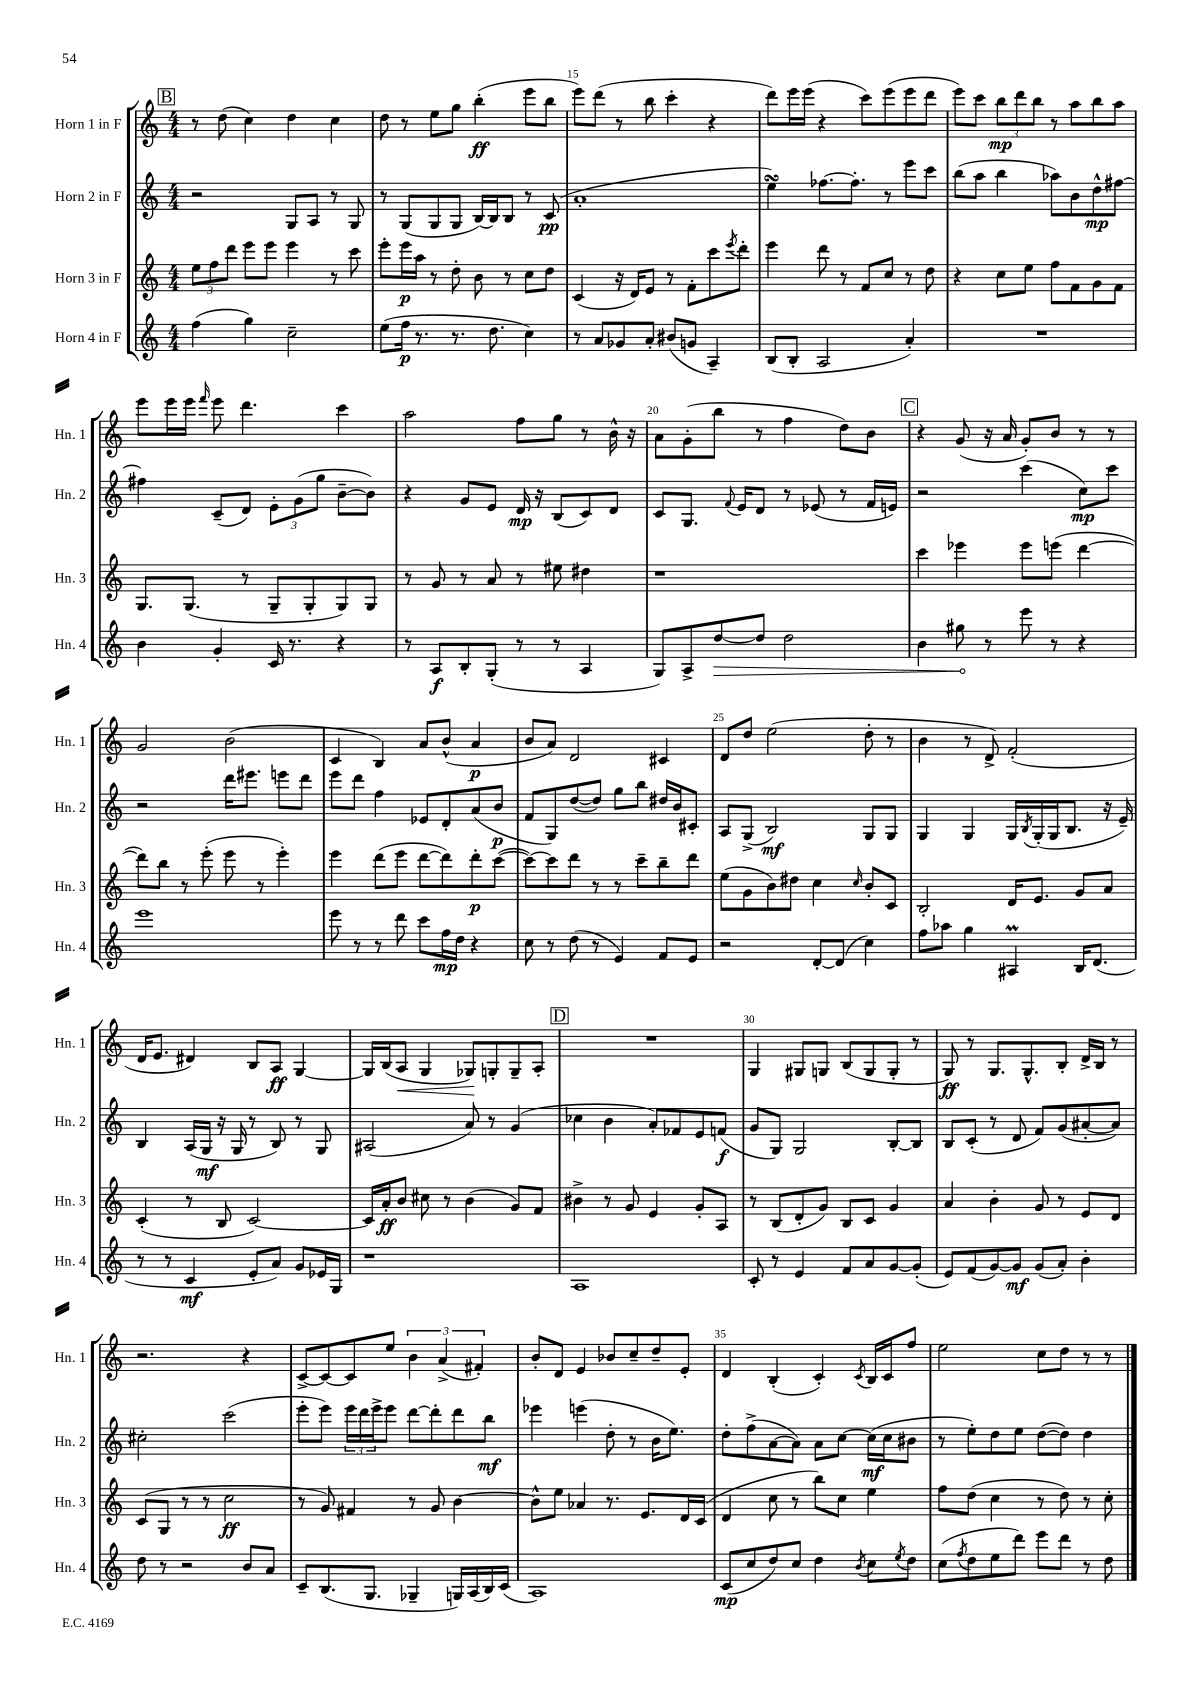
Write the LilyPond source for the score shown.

<<
\new StaffGroup <<
\new Staff = "s0" \with { instrumentName = "Horn 1 in F" shortInstrumentName = "Hn. 1" } {
    \clef treble \key c \major \numericTimeSignature \time 4/4
    \mark \markup { \box "B" } r8 d''8( c''4) d''4 c''4 |
    d''8 r8 e''8 g''8 b''4-.\ff( e'''8 b''8 |
    e'''8) d'''8( r8 b''8 c'''4-. r4 |
    d'''8) e'''16 e'''16( r4 c'''8) e'''8( e'''8 d'''8 |
    e'''8) c'''8 \tuplet 3/2 { b''8\mp d'''8 b''8 } r8 a''8 b''8 a''8 |
    e'''8 e'''16 e'''16 \grace { f'''16 } e'''8 d'''4. c'''4 |
    a''2 f''8 g''8 r8 b'16-^ r16 |
    a'8 g'8-.( b''8 r8 f''4 d''8) b'8 |
    \mark \markup { \box "C" } r4 g'8( r16 a'16 g'8-.) b'8 r8 r8 |
    g'2 b'2( |
    c'4 b4) a'8 b'8-^( a'4\p |
    b'8 a'8) d'2 cis'4 |
    d'8 d''8 e''2( d''8-. r8 |
    b'4 r8 d'8->) f'2-.( |
    d'16 e'8. dis'4) b8 a8\ff g4~ |
    g16 b16( a8\< g4 ges8\!) g8-. g8-- a8-. |
    \mark \markup { \box "D" } R1 |
    g4 gis8 g8 b8( g8 g8-. r8 |
    g8\ff) r8 g8. g8.-^ b8-. d'16-> b16 r8 |
    r2. r4 |
    c'8~-> c'8~ c'8 e''8 \tuplet 3/2 { b'4 a'4->( fis'4-.) } |
    b'8-. d'8 e'4 bes'8 c''8-- d''8-- e'8-. |
    d'4 b4-.( c'4-.) \acciaccatura { c'8 } b16 c'16 f''8 |
    e''2 c''8 d''8 r8 r8 \bar "|." |
}
\new Staff = "s1" \with { instrumentName = "Horn 2 in F" shortInstrumentName = "Hn. 2" } {
    \clef treble \key c \major \numericTimeSignature \time 4/4
    \mark \markup { \box "B" } r2 g8 a8 r8 g8 |
    r8 g8( g8 g8 b16~) b16 b8 r8 c'8\pp( |
    a'1-. |
    e''4\turn) fes''8.~ fes''8.-. r8 e'''8 c'''8 |
    b''8( a''8 b''4 aes''8) b'8 d''8-^\mp fis''8~ |
    fis''4 c'8--( d'8) \tuplet 3/2 { e'8-. g'8( g''8 } b'8~-- b'8) |
    r4 g'8 e'8 d'16\mp r16 b8( c'8) d'8 |
    c'8 g8. \appoggiatura { f'8 } e'16 d'8 r8 ees'8( r8 f'16 e'16) |
    \mark \markup { \box "C" } r2 c'''4( c''8\mp) c'''8 |
    r2 d'''16 eis'''8. e'''8 d'''8 |
    e'''8 d'''8 f''4 ees'8 d'8-. a'8( b'8\p |
    f'8 g8) d''8~( d''8) g''8 b''8 dis''16 b'16 cis'8-. |
    a8 g8->( b2\mf) g8 g8 |
    g4 g4 g16 \acciaccatura { b8 } g16-.( g16 b8. r16 e'16--) |
    b4 a16( g16\mf r16 g16 r8 b8) r8 g8 |
    ais2( a'8) r8 g'4( |
    \mark \markup { \box "D" } ces''4 b'4 a'8-.) fes'8 e'8 f'8\f( |
    g'8 g8) g2 b8~-. b8 |
    b8 c'8-.( r8 d'8 f'8) g'8( ais'8~-. ais'8) |
    cis''2-. c'''2( |
    e'''8-. e'''8) \tuplet 3/2 { e'''16 d'''16 e'''16-> } e'''8 d'''8~ d'''8-. d'''8 b''8\mf |
    ees'''4 e'''4( d''8-. r8 b'16 e''8.) |
    d''8-. f''8->( a'8~ a'8) a'8 c''8~ c''16\mf( c''16 bis'8 |
    r8 e''8-.) d''8 e''8 d''8~( d''8) d''4 \bar "|." |
}
\new Staff = "s2" \with { instrumentName = "Horn 3 in F" shortInstrumentName = "Hn. 3" } {
    \clef treble \key c \major \numericTimeSignature \time 4/4
    \mark \markup { \box "B" } \tuplet 3/2 { e''8 f''8 d'''8 } e'''8 e'''8 e'''4 r8 c'''8 |
    e'''8-. e'''16\p a''16 r8 d''8-. b'8 r8 c''8 d''8 |
    c'4( r16 d'16) e'8 r8 f'8-. c'''8 \acciaccatura { e'''8 } d'''8-. |
    e'''4 d'''8 r8 f'8 c''8 r8 d''8 |
    r4 c''8 e''8 f''8 f'8 g'8 f'8 |
    g8. g8.( r8 g8-- g8-. g8) g8 |
    r8 g'8 r8 a'8 r8 eis''8 dis''4 |
    r1 |
    \mark \markup { \box "C" } c'''4 ees'''4 ees'''8 e'''8( d'''4~ |
    d'''8) b''8 r8 e'''8-.( e'''8 r8 e'''4-.) |
    e'''4 d'''8( e'''8 d'''8~ d'''8) d'''8-.\p c'''8~( |
    c'''8~) c'''8 d'''8 r8 r8 c'''8-- b''8-- d'''8 |
    e''8( g'8 b'8) dis''8 c''4 \grace { c''16 } b'8-. c'8 |
    b2-. d'16 e'8. g'8 a'8 |
    c'4-.( r8 b8 c'2~) |
    c'16 a'16-.\ff b'8 cis''8 r8 b'4( g'8) f'8 |
    \mark \markup { \box "D" } bis'4-> r8 g'8 e'4 g'8-. a8 |
    r8 b8( d'8-. g'8) b8 c'8 g'4 |
    a'4 b'4-. g'8 r8 e'8 d'8 |
    c'8( g8 r8 r8 c''2\ff |
    r8 g'8) fis'4 r8 g'8 b'4~ |
    b'8-^ e''8 aes'4 r8. e'8. d'16 c'16( |
    d'4 c''8 r8 b''8) c''8 e''4 |
    f''8 d''8( c''4 r8 d''8) r8 c''8-. \bar "|." |
}
\new Staff = "s3" \with { instrumentName = "Horn 4 in F" shortInstrumentName = "Hn. 4" } {
    \clef treble \key c \major \numericTimeSignature \time 4/4
    \mark \markup { \box "B" } f''4( g''4) c''2-- |
    e''8( f''16\p r8. r8. d''8. c''4) |
    r8 a'8 ges'8 a'8-. bis'8( g'8 a4--) |
    b8( b8-. a2 a'4-.) |
    R1 |
    b'4 g'4-. c'16 r8. r4 |
    r8 a8\f b8-. g8-.( r8 r8 a4 |
    g8) a8-> \once \override Hairpin.circled-tip = ##t d''8~\> d''8 d''2 |
    \mark \markup { \box "C" } b'4 gis''8\! r8 e'''8 r8 r4 |
    e'''1 |
    e'''8 r8 r8 d'''8 c'''8 f''16\mp d''16 r4 |
    c''8 r8 d''8( r8 e'4) f'8 e'8 |
    r2 d'8~-. d'8( c''4) |
    f''8 aes''8 g''4 ais4\prall b16 d'8.( |
    r8 r8 c'4\mf e'8-. a'8) g'8 ees'16 g16 |
    r1 |
    \mark \markup { \box "D" } a1 |
    c'8-. r8 e'4 f'8 a'8 g'8~ g'8-.( |
    e'8) f'8( g'8~) g'8\mf g'8( a'8-.) b'4-. |
    d''8 r8 r2 b'8 a'8 |
    c'8-- b8.( g8. ges4-- g16) a16( b16) c'16( |
    a1) |
    c'8\mp( c''8 d''8) c''8 d''4 \acciaccatura { b'8 } c''8 \acciaccatura { e''8 } d''8 |
    c''8( \acciaccatura { f''8 } d''8 e''8 d'''8) e'''8 d'''8 r8 d''8 \bar "|." |
}
>>
>>
\layout { \context { \Score currentBarNumber = #13 \override BarNumber.break-visibility = ##(#f #t #t) barNumberVisibility = #(every-nth-bar-number-visible 5) } }
